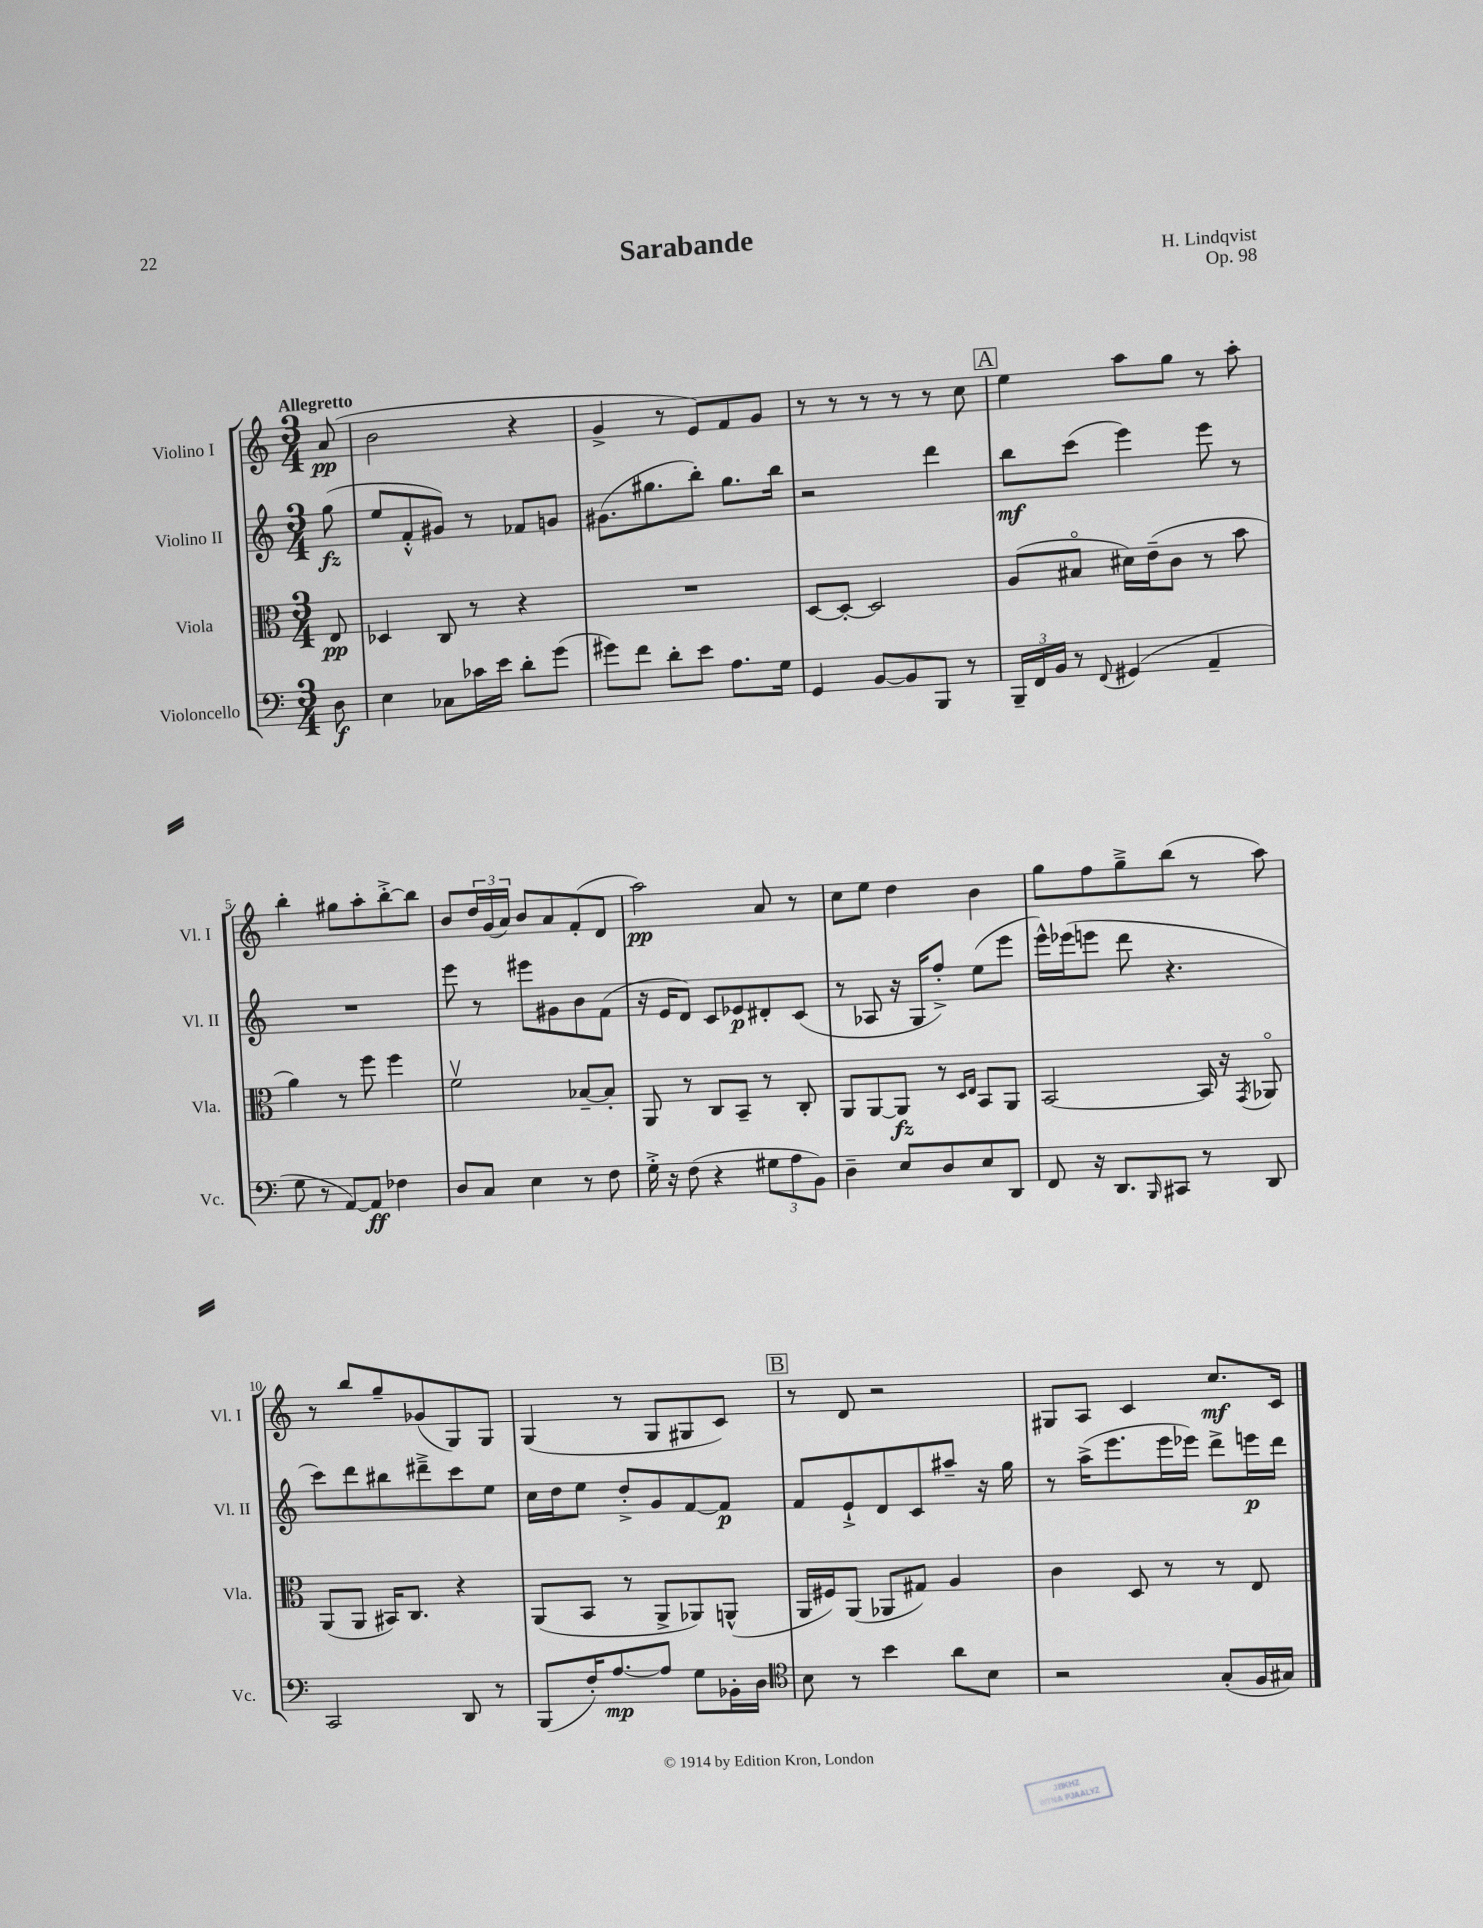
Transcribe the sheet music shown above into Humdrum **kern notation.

**kern	**kern	**kern	**kern
*staff4	*staff3	*staff2	*staff1
*clefF4	*clefC3	*clefG2	*clefG2
*k[]	*k[]	*k[]	*k[]
*M3/4	*M3/4	*M3/4	*M3/4
8D	8E	(8gg	(8a
=	=	=	=
4E	4D-	8ee	2b
.	.	8f'^^	.
8C-	8C	8g#)	.
16c-	8r	8r	.
16e	.	.	.
8d'	4r	8f-	4r
(8g	.	8g	.
=	=	=	=
8g#)	2.r	(8.g#	4g^
8f	.	.	.
.	.	8.gg#	.
8d'	.	.	8r
8e	.	8bb')	8e)
8.A	.	8.gg#	8f
.	.	.	8g
16G	.	16bb	.
=	=	=	=
4GG	[8D	2r	8r
.	8D'_	.	8r
[8BB	2D]	.	8r
8BB]	.	.	8r
8BBB	.	4ddd	8r
8r	.	.	8cc
=	=	=	=
24BBB~	(8A	8bb	4ee
24FF	.	.	.
24BB	.	.	.
8r	8B#o	(8ccc	.
8qqFF	.	.	.
(4GG#	16d#)	4eee)	8aa
.	(16e~	.	.
.	8c	.	8gg
4AA~	8r	8eee	8r
.	8b	8r	8aa'
=	=	=	=
8G	4a)	2.r	4bb'
8r	.	.	.
[8AA)	8r	.	8gg#
8AA]	8ff	.	8aa'
4F-	4ff	.	[8bb'^
.	.	.	8bb]
=	=	=	=
8D	2fv	8eee	8b
8C	.	8r	24dd
.	.	.	(24g
.	.	.	24a)
4E	.	8eee#	8b
.	.	8g#	8a
8r	[8B-~	8b	(8f'
8F	8B-']	(8f	8d
=	=	=	=
16G'^	8AA	16r	2aa)
16r	.	16e	.
(8F	8r	8d)	.
4r	8C	8c	.
.	8BB~	8e-	.
12G#	8r	8d#'	8a
12A	.	.	.
.	8C'	(8c	8r
12BB)	.	.	.
=	=	=	=
4D~	8AA	8r	8cc
.	[8AA	8A-	8ee
8E	8AA]	16r	4dd
.	.	16G	.
8D	8r	8ff'^)	.
.	16qqD	.	.
.	16qqE	.	.
8E	8BB	(8ee	4b
8DD	8AA	8eee	.
=	=	=	=
8FF	[2BB	16eee^^)	8gg
.	.	(16eee-	.
16r	.	8eee	8ff
8.DD	.	.	.
.	.	8ddd	8gg~^
16qqBBB	.	.	.
8CC#	.	4.r	(8bb
8r	16BB]	.	8r
.	16r	.	.
.	8qGG	.	.
8DD	8AA-o	.	8aa)
=	=	=	=
2CC	(8AA	8ccc)	8r
.	8AA	8ddd	8bb
.	16BB#)	8bb#	8gg~
.	8.C	.	.
.	.	8ddd#~^	(8g-
8DD	4r	8ccc	8G)
8r	.	8ee	8G
=	=	=	=
(8BBB	(8AA	16cc	(4G
.	.	16dd	.
16F')	8BB	8ee	.
[8.A	.	.	.
.	8r	8dd'^	8r
8A]	8AA^	8g	8G
8G	8AA-)	[8f	8G#
16BB-'	(8AA^^	8f]	8c)
16D	.	.	.
=	=	=	=
*clefC4	*	*	*
8B	16AA	8f	8r
.	16F#)	.	.
8r	(8AA	8e`^	8d
4b	8AA-	8d	2r
.	8G#)	8c	.
8a	4A	8aa#~	.
8B	.	16r	.
.	.	16gg	.
=	=	=	=
2r	4c	8r	8G#
.	.	(16aa^	8A
.	.	8.eee	.
.	8D	.	4c
.	8r	16eee	.
.	.	16eee-)	.
(8G'	8r	8ddd^	8.cc
16F	8E	16eee	.
16G#)	.	16ddd	16c
==	==	==	==
*-	*-	*-	*-
